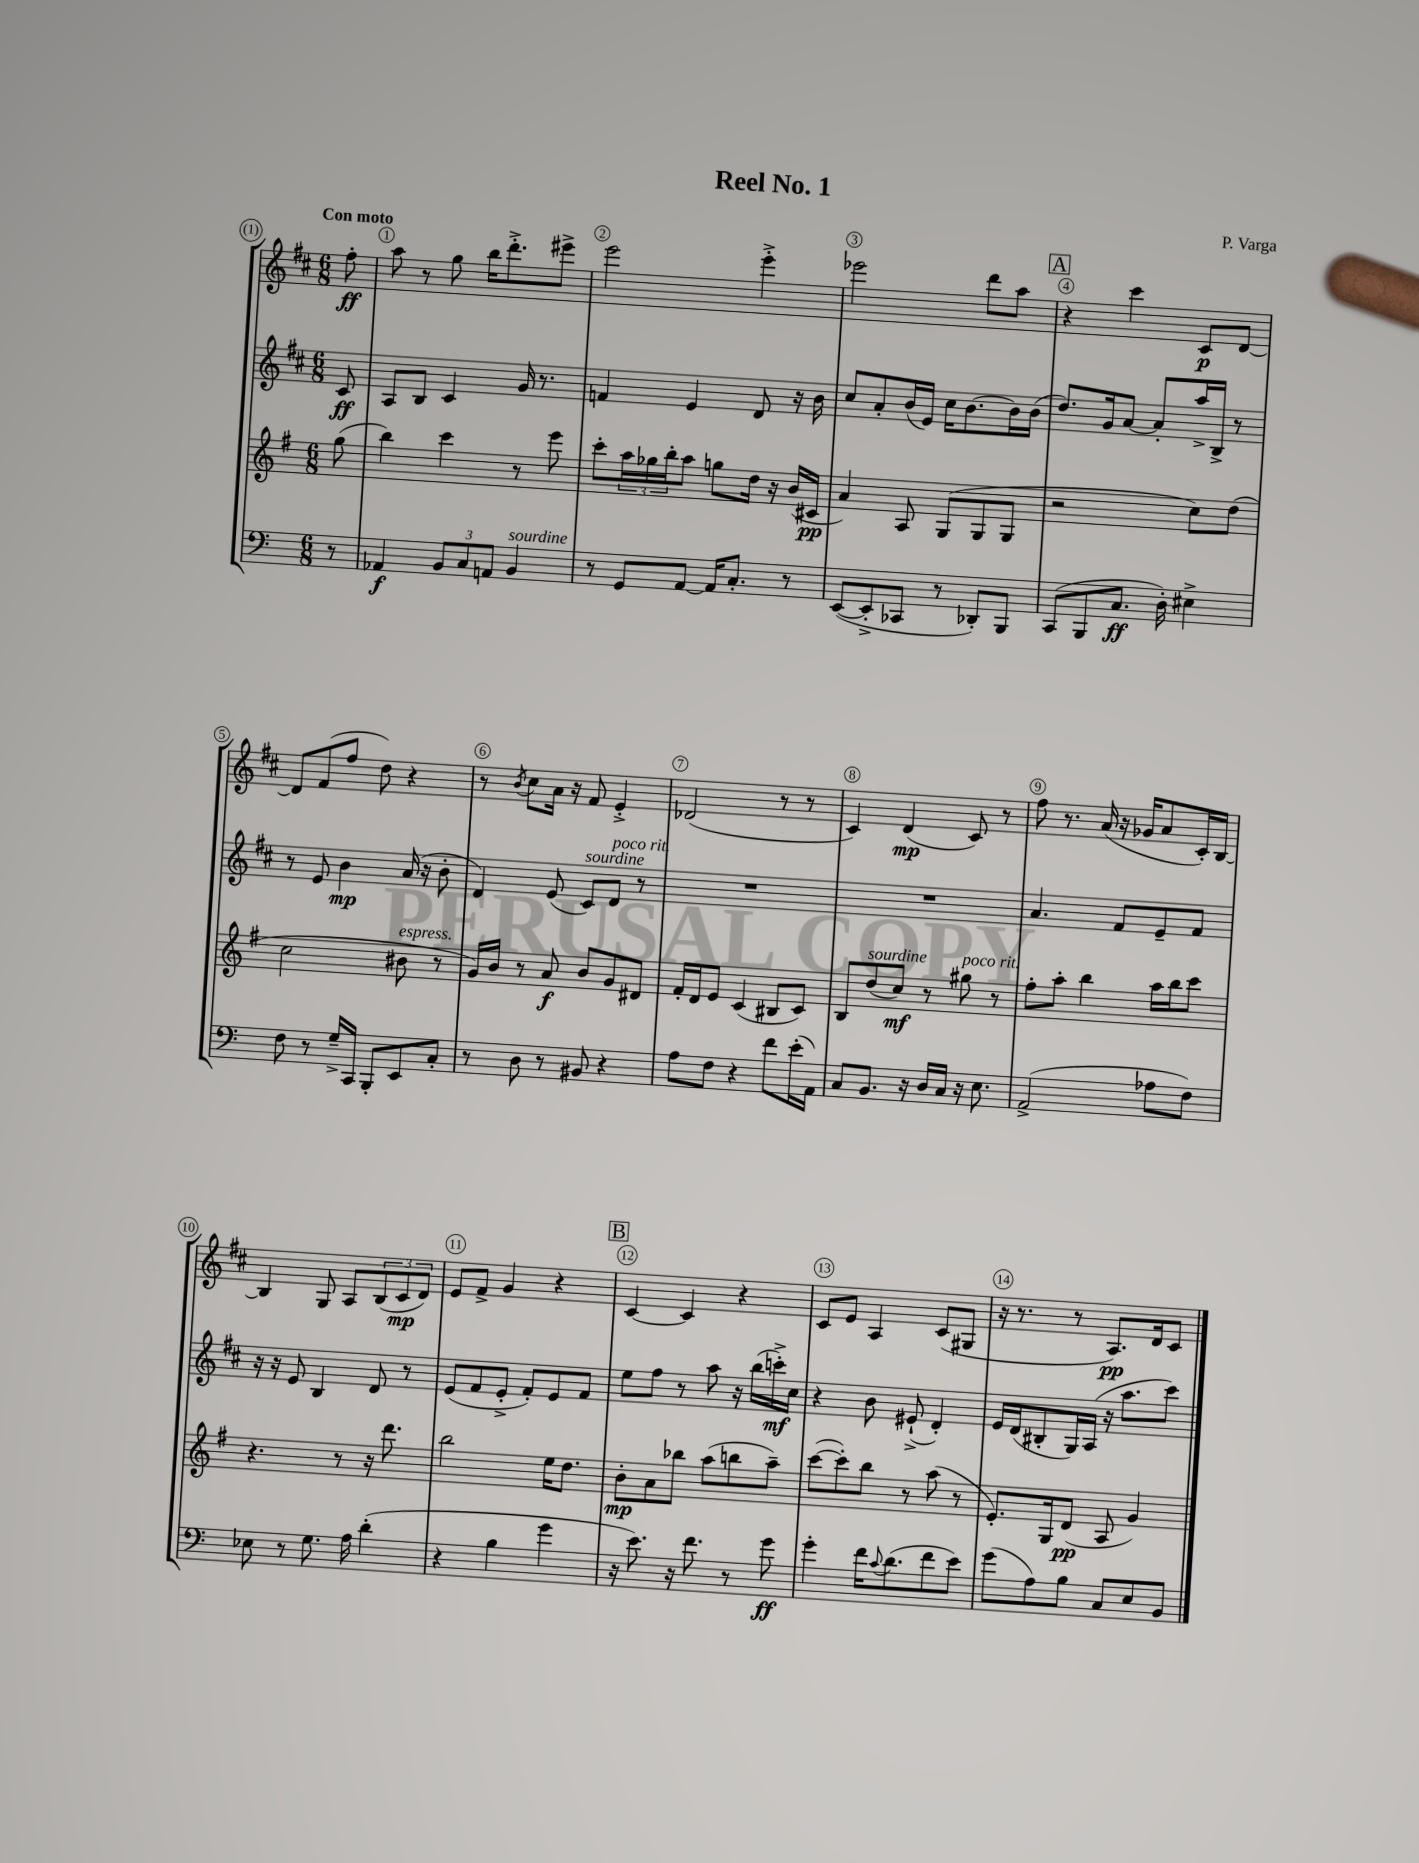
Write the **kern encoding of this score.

**kern	**dynam	**kern	**dynam	**kern	**dynam	**kern	**dynam
*part4	*part4	*part3	*part3	*part2	*part2	*part1	*part1
*staff4	*staff4	*staff3	*staff3	*staff2	*staff2	*staff1	*staff1
*clefF4	*	*clefG2	*	*clefG2	*	*clefG2	*
*k[]	*	*k[f#]	*	*k[f#c#]	*	*k[f#c#]	*
*M6/8	*	*M6/8	*	*M6/8	*	*M6/8	*
=	=	=	=	=	=	=	=
!	!	!	!	!	!	!LO:TX:a:B:t=Con moto	!
8r	.	(8gg\	.	8c#/	ff	8ff#'\	ff
=1	=1	=1	=1	=1	=1	=1	=1
4AA-X/	f	4bb\)	.	8A/L	.	8aa\	.
.	.	.	.	8B/J	.	8r	.
12BB/L	.	4ccc\	.	4c#/	.	8gg\	.
12C/	.	.	.	.	.	.	.
.	.	.	.	.	.	16bb\KL	.
12AAn/J	.	.	.	.	.	.	.
.	.	.	.	.	.	8.ddd'^\	.
!LO:TX:a:i:t=sourdine	!	!	!	!	!	!	!
4BB/	.	8r	.	16g/	.	.	.
.	.	.	.	8.r	.	.	.
.	.	8eee\	.	.	.	8eee#X^\J	.
=2	=2	=2	=2	=2	=2	=2	=2
8r	.	8ccc'\L	.	4fn/	.	2eee\	.
8GG/L	.	24aa\L	.	.	.	.	.
.	.	24gg-X\	.	.	.	.	.
.	.	24bb'\J	.	.	.	.	.
[8AA/J	.	8aa\J	.	4e/	.	.	.
16AA/KL]	.	8ggn\L	.	.	.	.	.
8.C'/J	.	.	.	.	.	.	.
.	.	16dd\Jk	.	8d/	.	4eee'^\	.
.	.	16r	.	.	.	.	.
8r	.	(16b/LL	.	16r	.	.	.
.	.	16c#X/JJ	pp	16b\	.	.	.
=3	=3	=3	=3	=3	=3	=3	=3
([8EE/L	.	4a/)	.	8cc#/L	.	2eee-X\	.
8EE'^/]	.	.	.	8a'/	.	.	.
8CC-X/J	.	8A/	.	(16b/L	.	.	.
.	.	.	.	16e/JJ)	.	.	.
8r	.	(8G/L	.	16cc#\KL	.	.	.
.	.	.	.	[8.b\	.	.	.
8DD-X'/L)	.	8G/	.	.	.	8ddd\L	.
8BBB/J	.	8G/J	.	16b\L]	.	8aa\J	.
.	.	.	.	(16b\JJ	.	.	.
!!LO:REH:place=s1:t=A
=4	=4	=4	=4	=4	=4	=4	=4
(8CC/L	.	2r	.	8.dd/L)	.	4r	.
8BBB/	.	.	.	.	.	.	.
.	.	.	.	16g/k	.	.	.
8.C/J	ff	.	.	[8a/J	.	4ccc#\	.
.	.	.	.	8a'/L]	.	.	.
16D'\)	.	.	.	.	.	.	.
4E#X^\	.	8cc\L)	.	16aa^/L	.	8c#/L	p
.	.	.	.	16B^/JJ	.	.	.
.	.	(8dd\J	.	8r	.	[8d/J	.
!!LO:LB:g=z
=5	=5	=5	=5	=5	=5	=5	=5
8F\	.	2cc\	.	8r	.	8d/L]	.
8r	.	.	.	8e/	.	(8f#/	.
16G~^/LL	.	.	.	4b\	mp	8ff#/J	.
16CC/JJ	.	.	.	.	.	.	.
8BBB'/L	.	.	.	.	.	8dd\)	.
!	!	!LO:TX:a:i:t=espress.	!	!	!	!	!
8EE/	.	8b#X\	.	(16a/	.	4r	.
.	.	.	.	16r	.	.	.
8C'/J	.	8r	.	8b'\	.	.	.
=6	=6	=6	=6	=6	=6	=6	=6
8r	.	16g/LL)	.	4d/)	.	8r	.
.	.	16b/JJ	.	.	.	.	.
.	.	.	.	.	.	8qb/	.
8D\	.	8r	.	.	.	8cc#\L	.
8r	.	8a/	f	(8e/	.	16a\Jk	.
.	.	.	.	.	.	16r	.
!	!	!	!	!LO:TX:a:i:t=sourdine	!	!	!
8BB#X/	.	8b/L	.	8c#/L)	.	8f#/	.
!	!	!	!	!LO:TX:a:i:t=poco rit.	!	!	!
4r	.	8g/	.	8d/J	.	4e'^/	.
.	.	8d#X/J	.	8r	.	.	.
=7	=7	=7	=7	=7	=7	=7	=7
8A\L	.	16f#'/LL	.	2.r	.	(2d-X/	.
.	.	16d/J	.	.	.	.	.
8F\J	.	8e/J	.	.	.	.	.
4r	.	(4c/	.	.	.	.	.
8f\L	.	8B#X/L	.	.	.	8r	.
(16e'\L	.	8c/J)	.	.	.	8r	.
16AA\JJ)	.	.	.	.	.	.	.
=8	=8	=8	=8	=8	=8	=8	=8
8C/L	.	8B/L	.	2.r	.	4c#/)	.
!	!	!LO:TX:a:i:t=sourdine	!	!	!	!	!
8.BB/J	.	(8dd/	.	.	.	.	.
.	.	8cc/J)	mf	.	.	(4d/	mp
16r	.	.	.	.	.	.	.
16D/LL	.	8r	.	.	.	.	.
16C/JJ	.	.	.	.	.	.	.
!	!	!LO:TX:a:i:t=poco rit.	!	!	!	!	!
16r	.	8gg#X\	.	.	.	8c#/)	.
8.E\	.	.	.	.	.	.	.
.	.	8r	.	.	.	8r	.
=9	=9	=9	=9	=9	=9	=9	=9
(2AA^/	.	8ff#'\L	.	4.a/	.	8ff#\	.
.	.	8aa'\J	.	.	.	8.r	.
.	.	4bb\	.	.	.	.	.
.	.	.	.	.	.	(16a/	.
.	.	.	.	8f#/L	.	16r	.
.	.	.	.	.	.	16g-X/KL	.
8A-X\L	.	16aa\LL	.	8e~/	.	8a/	.
.	.	16bb\J	.	.	.	.	.
8F\J)	.	8ccc\J	.	8f#/J	.	16c#'/L)	.
.	.	.	.	.	.	[16B/JJ	.
!!LO:LB:g=z
=10	=10	=10	=10	=10	=10	=10	=10
8E-X\	.	4.r	.	16r	.	4B/]	.
.	.	.	.	16r	.	.	.
8r	.	.	.	8e/	.	.	.
8.G\	.	.	.	4B/	.	8G/	.
.	.	8r	.	.	.	8A/L	.
16A\	.	.	.	.	.	.	.
(4d'\	.	16r	.	8d/	.	(12B/	.
.	.	8.ddd\	.	.	.	.	.
.	.	.	.	.	.	12c#/	mp
.	.	.	.	8r	.	.	.
.	.	.	.	.	.	12d/J)	.
=11	=11	=11	=11	=11	=11	=11	=11
4r	.	2bb\	.	(8e/L	.	8e/L	.
.	.	.	.	8f#/	.	8f#^/J	.
4B\	.	.	.	8e'^/J	.	4g/	.
.	.	.	.	8f#'/L)	.	.	.
4g\	.	16ee\KL	.	8e/	.	4r	.
.	.	8.dd\J	.	.	.	.	.
.	.	.	.	8f#/J	.	.	.
!!LO:REH:place=s1:t=B
=12	=12	=12	=12	=12	=12	=12	=12
16r	.	8b'\L	mp	8ee\L	.	[4c#/	.
8.e\)	.	.	.	.	.	.	.
.	.	8a\	.	8ff#\J	.	.	.
16r	.	8bb-X\J	.	8r	.	4c#/]	.
8.f\	.	.	.	.	.	.	.
.	.	(8aa\L	.	8aa\	.	.	.
8r	.	8bbn\	.	16r	.	4r	.
.	.	.	.	(16bb\LL	.	.	.
8g\	ff	8aa~\J)	.	16cccn'^\)	mf	.	.
.	.	.	.	16cc#\JJ	.	.	.
=13	=13	=13	=13	=13	=13	=13	=13
4g'\	.	([8ccc\L	.	4r	.	8c#/L	.
.	.	8ccc'\])	.	.	.	8e/J	.
16f\KL	.	8bb\J	.	8b\	.	4A/	.
8qqc/	.	.	.	.	.	.	.
(8.d\	.	.	.	.	.	.	.
.	.	8r	.	(8e#X`^/	.	.	.
8f\	.	(8aa\	.	4d'/)	.	(8c#/L	.
8e\J)	.	8r	.	.	.	8G#X/J	.
=14	=14	=14	=14	=14	=14	=14	=14
(8g\L	.	8.e'/L)	.	16e/LL	.	16r	.
.	.	.	.	(16d/J	.	8.r	.
8A\)	.	.	.	8B#X'/	.	.	.
.	.	16G/k	.	.	.	.	.
8B\J	.	(8d/J	pp	16G/L)	.	8r	.
.	.	.	.	(16A/JJ	.	.	.
8C/L	.	8A/	.	16r	.	8.A/L)	pp
.	.	.	.	8.aa\L	.	.	.
8E/	.	4g/)	.	.	.	.	.
.	.	.	.	.	.	16d/k	.
8BB/J	.	.	.	8ccc#\J)	.	8c#/J	.
==	==	==	==	==	==	==	==
*-	*-	*-	*-	*-	*-	*-	*-
